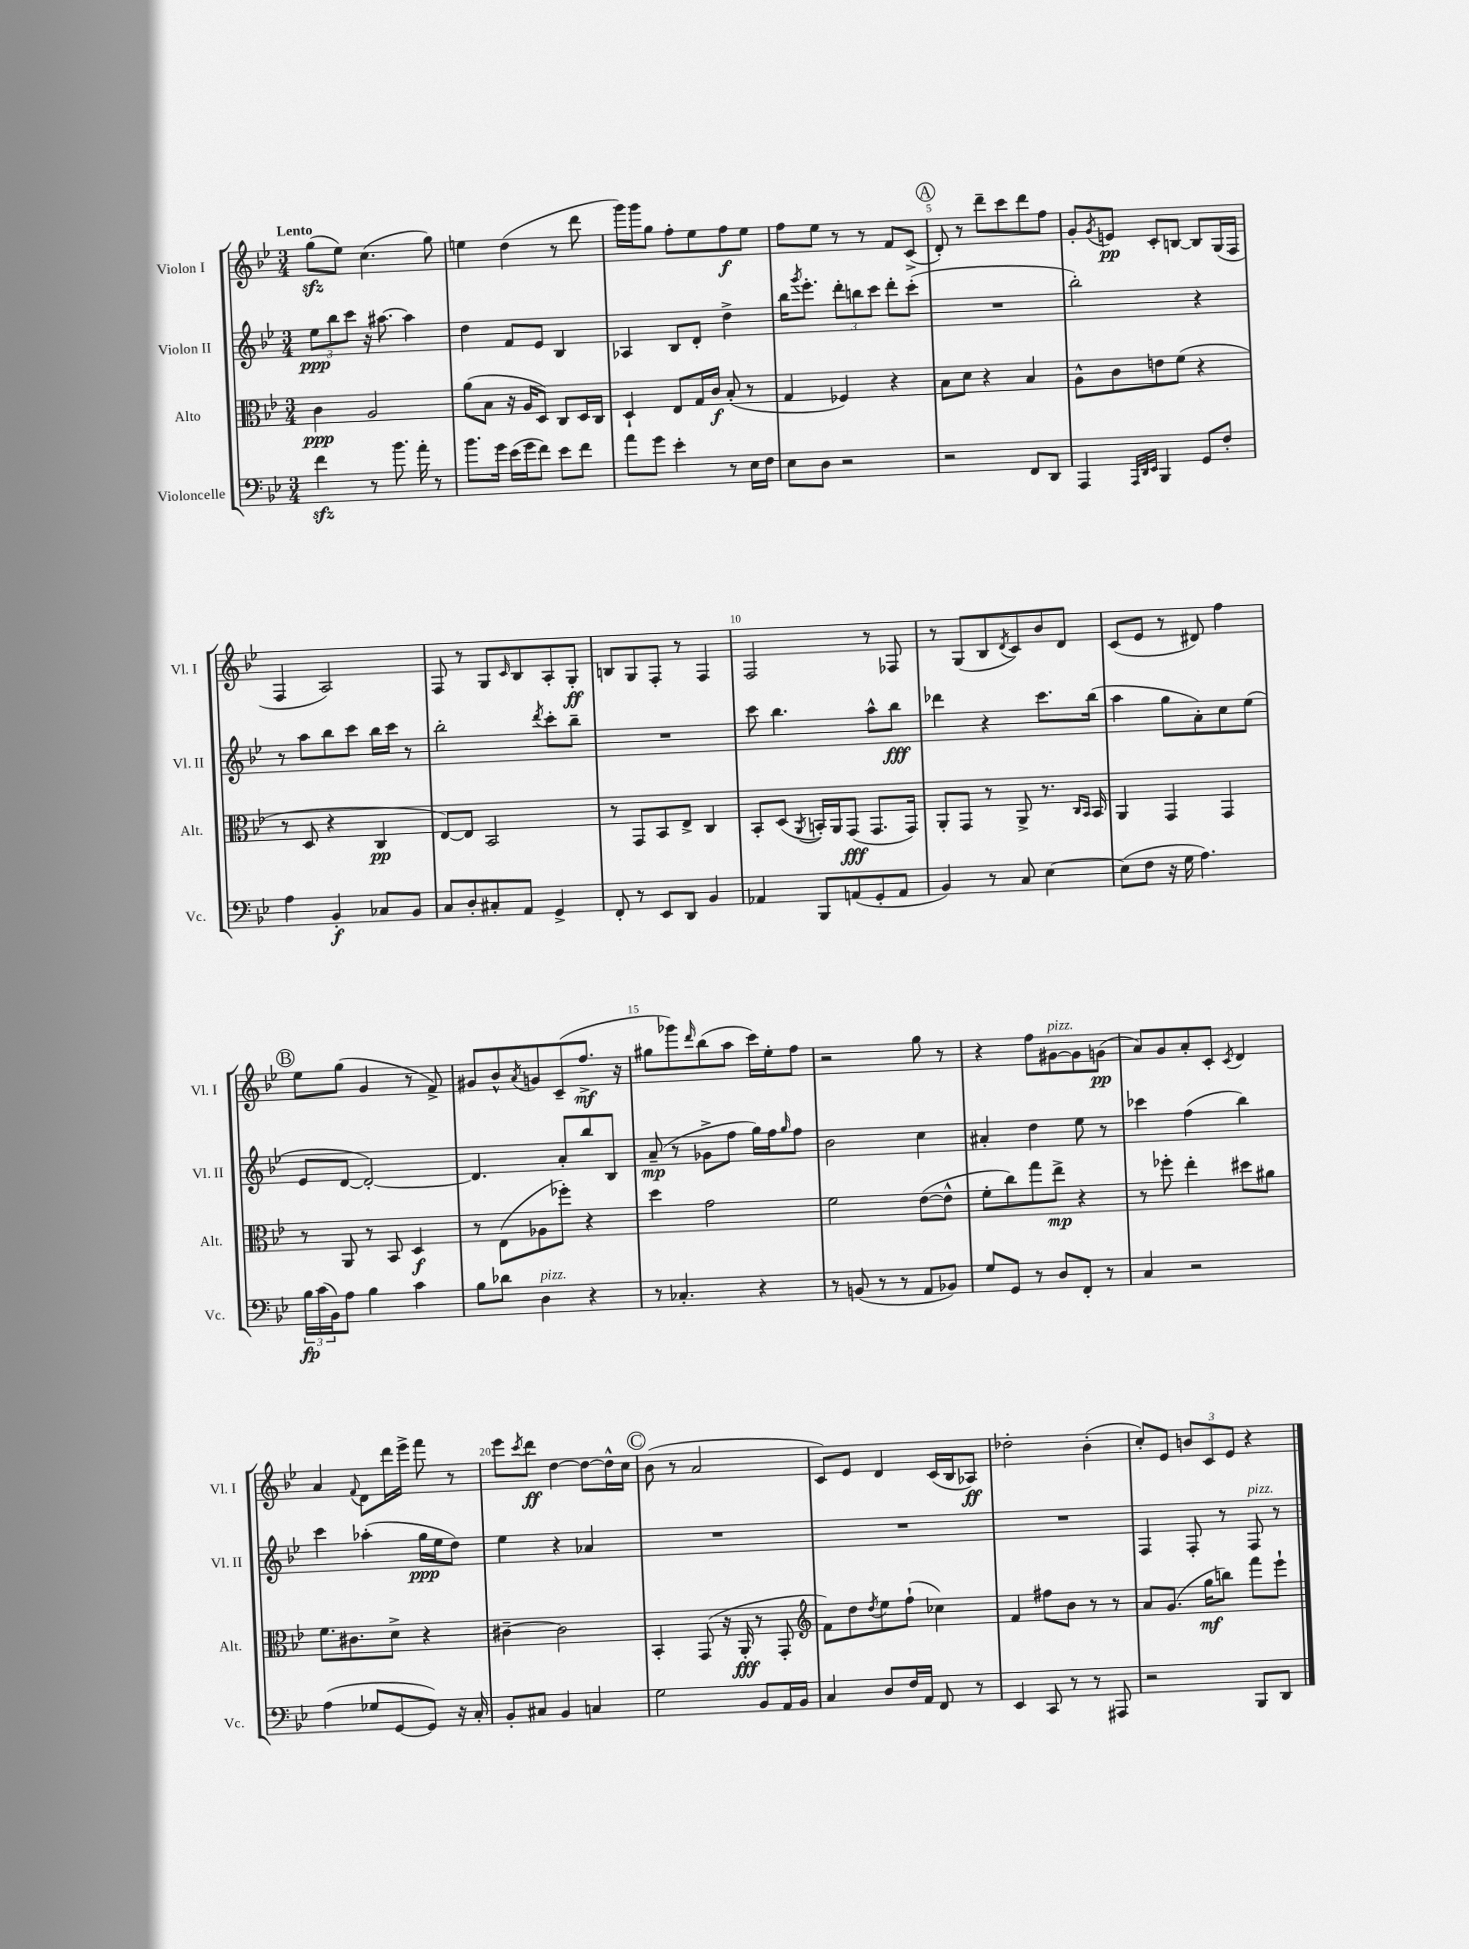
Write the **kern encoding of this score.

**kern	**kern	**kern	**kern
*staff4	*staff3	*staff2	*staff1
*clefF4	*clefC3	*clefG2	*clefG2
*k[b-e-]	*k[b-e-]	*k[b-e-]	*k[b-e-]
*M3/4	*M3/4	*M3/4	*M3/4
4f	4c	12ee-	(8gg
.	.	12bb-	.
.	.	.	8ee-)
.	.	12ccc	.
8r	2A	16r	(4.cc
.	.	[8.aa#	.
8.b-	.	.	.
.	.	4aa#]	.
16a'	.	.	.
8r	.	.	8gg)
=	=	=	=
8.b-	(8a	4dd	4ee
.	8B-	.	.
16g	.	.	.
(16e-	16r	8f	(4dd
16g	16A	.	.
8f)	8D)	8e-	.
8e-	8C	4B-	8r
8f	16D	.	8ddd
.	16C	.	.
=	=	=	=
8a	4D`	4A-	16ggg)
.	.	.	16ggg
8g	.	.	8gg
4e-'	8E-	8B-	8ff'
.	16G	8d'	8ee-
.	16c	.	.
8r	(8B-'	4dd^	8ff
16E-	8r	.	8ee-
16F	.	.	.
=	=	=	=
8E-	4G	16bb-	8ff
.	.	8qggg	.
.	.	8.eee-'	.
8D	.	.	8ee-
2r	4F-)	12ddd'	8r
.	.	12bb	.
.	.	.	8r
.	.	12ccc	.
.	4r	8ddd'	8f
.	.	(8ccc'	(8c^
=	=	=	=
2r	8B-	2.r	8d')
.	8d	.	8r
.	4r	.	8ddd~
.	.	.	8ccc
8FF	4B-	.	8ddd
8DD	.	.	8ff
=	=	=	=
4AAA	8A^^	2bb-')	8g'
.	.	.	8qg
.	8c	.	8e
32qqAAA	.	.	.
32qqDD	.	.	.
32qqEE-	.	.	.
4BBB-	8e	.	8c'
.	(8f	.	[8B
8GG	4r	4r	8B]
8F'	.	.	(16G
.	.	.	16F
=	=	=	=
4A	8r	8r	4F
.	8D	8aa	.
4BB-'	4r	8bb-	2A)
.	.	8ccc	.
8C-	4C	16bb-	.
.	.	16ccc	.
8BB-	.	8r	.
=	=	=	=
8C	[8E-)	2bb-'	8F
8D'	8E-]	.	8r
8C#'	2BB-	.	8G
.	.	.	16qqc
8AA	.	.	8B-
.	.	8qddd	.
4GG^	.	8ccc'	8A'
.	.	8bb-~	8G'
=	=	=	=
8FF'	8r	2.r	8B
8r	8GG	.	8G
8EE-	8BB-	.	8F'
8DD	8E-^	.	8r
4BB-	4C	.	4F
=	=	=	=
4AA-	8BB-'	8ccc	2F
.	(8D	4.bb-	.
.	8qAA	.	.
8BBB-	16BB')	.	.
.	16AA	.	.
(8AA	(8GG	.	.
8GG'	8.GG	8aa^^	8r
8AA	.	8bb-	8F-
.	16GG)	.	.
=	=	=	=
4BB-)	8AA'	4ddd-	8r
.	8GG	.	(8G
8r	8r	4r	8B-
.	.	.	8qd
8C	8AA^	.	8c)
[4E-	8.r	8.ccc	8b-
.	.	.	8d
.	16qqC	.	.
.	16qqBB-	.	.
.	16BB-	(16bb-	.
=	=	=	=
(8E-]	4AA	4aa	(8c
8F	.	.	8e-
16r	4GG	8gg	8r
16G	.	.	.
4.A)	.	8a')	8d#)
.	4GG	8cc	4ff
.	.	(8ee-	.
=	=	=	=
24B-	8r	8e-	8ee-
(24c	.	.	.
24BB-)	.	.	.
8A	8AA	[8d	(8gg
4B-	8r	2d'_)	4g
.	8BB-	.	.
4c	4D	.	8r
.	.	.	8f^)
=	=	=	=
8B-	8r	4.d]	8g#
8d-	(8E-	.	8b-^^
.	.	.	8qa
4D	8A-	.	8g
.	8ff-')	8a'	(8c~
4r	4r	8bb-	8.ff^
.	.	8B-	.
.	.	.	16r
=	=	=	=
8r	4dd	(8a~	8gg#
4.C-'	.	8r	8ggg-)
.	.	.	16qqddd
.	2g	8g-^	(8bb-
.	.	8ff	8aa
4r	.	16gg)	16ccc)
.	.	16ff	16ee-'
.	.	16qqgg	.
.	.	8ff	8ff
=	=	=	=
8r	2f	2b-	2r
(8BB	.	.	.
8r	.	.	.
8r	.	.	.
8AA	([8e-	4cc	8gg
8BB-)	8e-^^]	.	8r
=	=	=	=
8G	8f'	4a#'	4r
8GG	8cc)	.	.
8r	8gg	4dd	8ff
8D	8ee-^	.	[8g#
8FF'	4r	8ee-	8g#]
8r	.	8r	(8g
=	=	=	=
4C	8r	4ccc-	8a)
.	8ff-'	.	8g
2r	4ee-'	(4ff	8a'
.	.	.	8c'
.	.	.	8qc
.	8dd#	4bb-)	4d
.	8a#	.	.
=	=	=	=
(4A	8.f	4ccc	4a
.	8.c#	.	.
.	.	.	8qqf
8G-	.	(4aa-'	8d
[8GG	8d^	.	16ddd
.	.	.	16eee-^
8GG])	4r	16gg	8fff
.	.	16ee-	.
16r	.	8dd)	8r
16C'	.	.	.
=	=	=	=
8BB-'	[4c#~	4ee-	8eee-
.	.	.	8qccc
8C#	.	.	8ddd
4BB-	2c#]	4r	[4dd
4C	.	4a-	8dd_
.	.	.	16dd^^]
.	.	.	16cc
=	=	=	=
2G	4BB-'	2.r	(8b-
.	.	.	8r
.	(8GG	.	2a
.	16r	.	.
.	16AA'	.	.
8BB-	8r	.	.
16AA	8GG'	.	.
16BB-	.	.	.
=	=	=	=
*	*clefG2	*	*
4C	8f)	2.r	8c)
.	8dd	.	8e-
.	8qdd	.	.
8D	8ee-	.	4d
16F	(8ff`	.	.
16AA	.	.	.
8FF	4cc-)	.	(16c
.	.	.	16B-
8r	.	.	8A-)
=	=	=	=
4EE-	4f	2.r	2dd-'
8CC	8ff#	.	.
8r	8b-	.	.
8r	8r	.	(4b-'
8AAA#	8r	.	.
=	=	=	=
2r	8a	4F	8cc')
.	(8.g	.	8e-
.	.	8F'	12b
.	16gg	.	.
.	.	.	12c
.	8bb)	8r	.
.	.	.	12e-
8BBB-	8fff	8F	4r
8DD	8eee-`	8r	.
==	==	==	==
*-	*-	*-	*-
